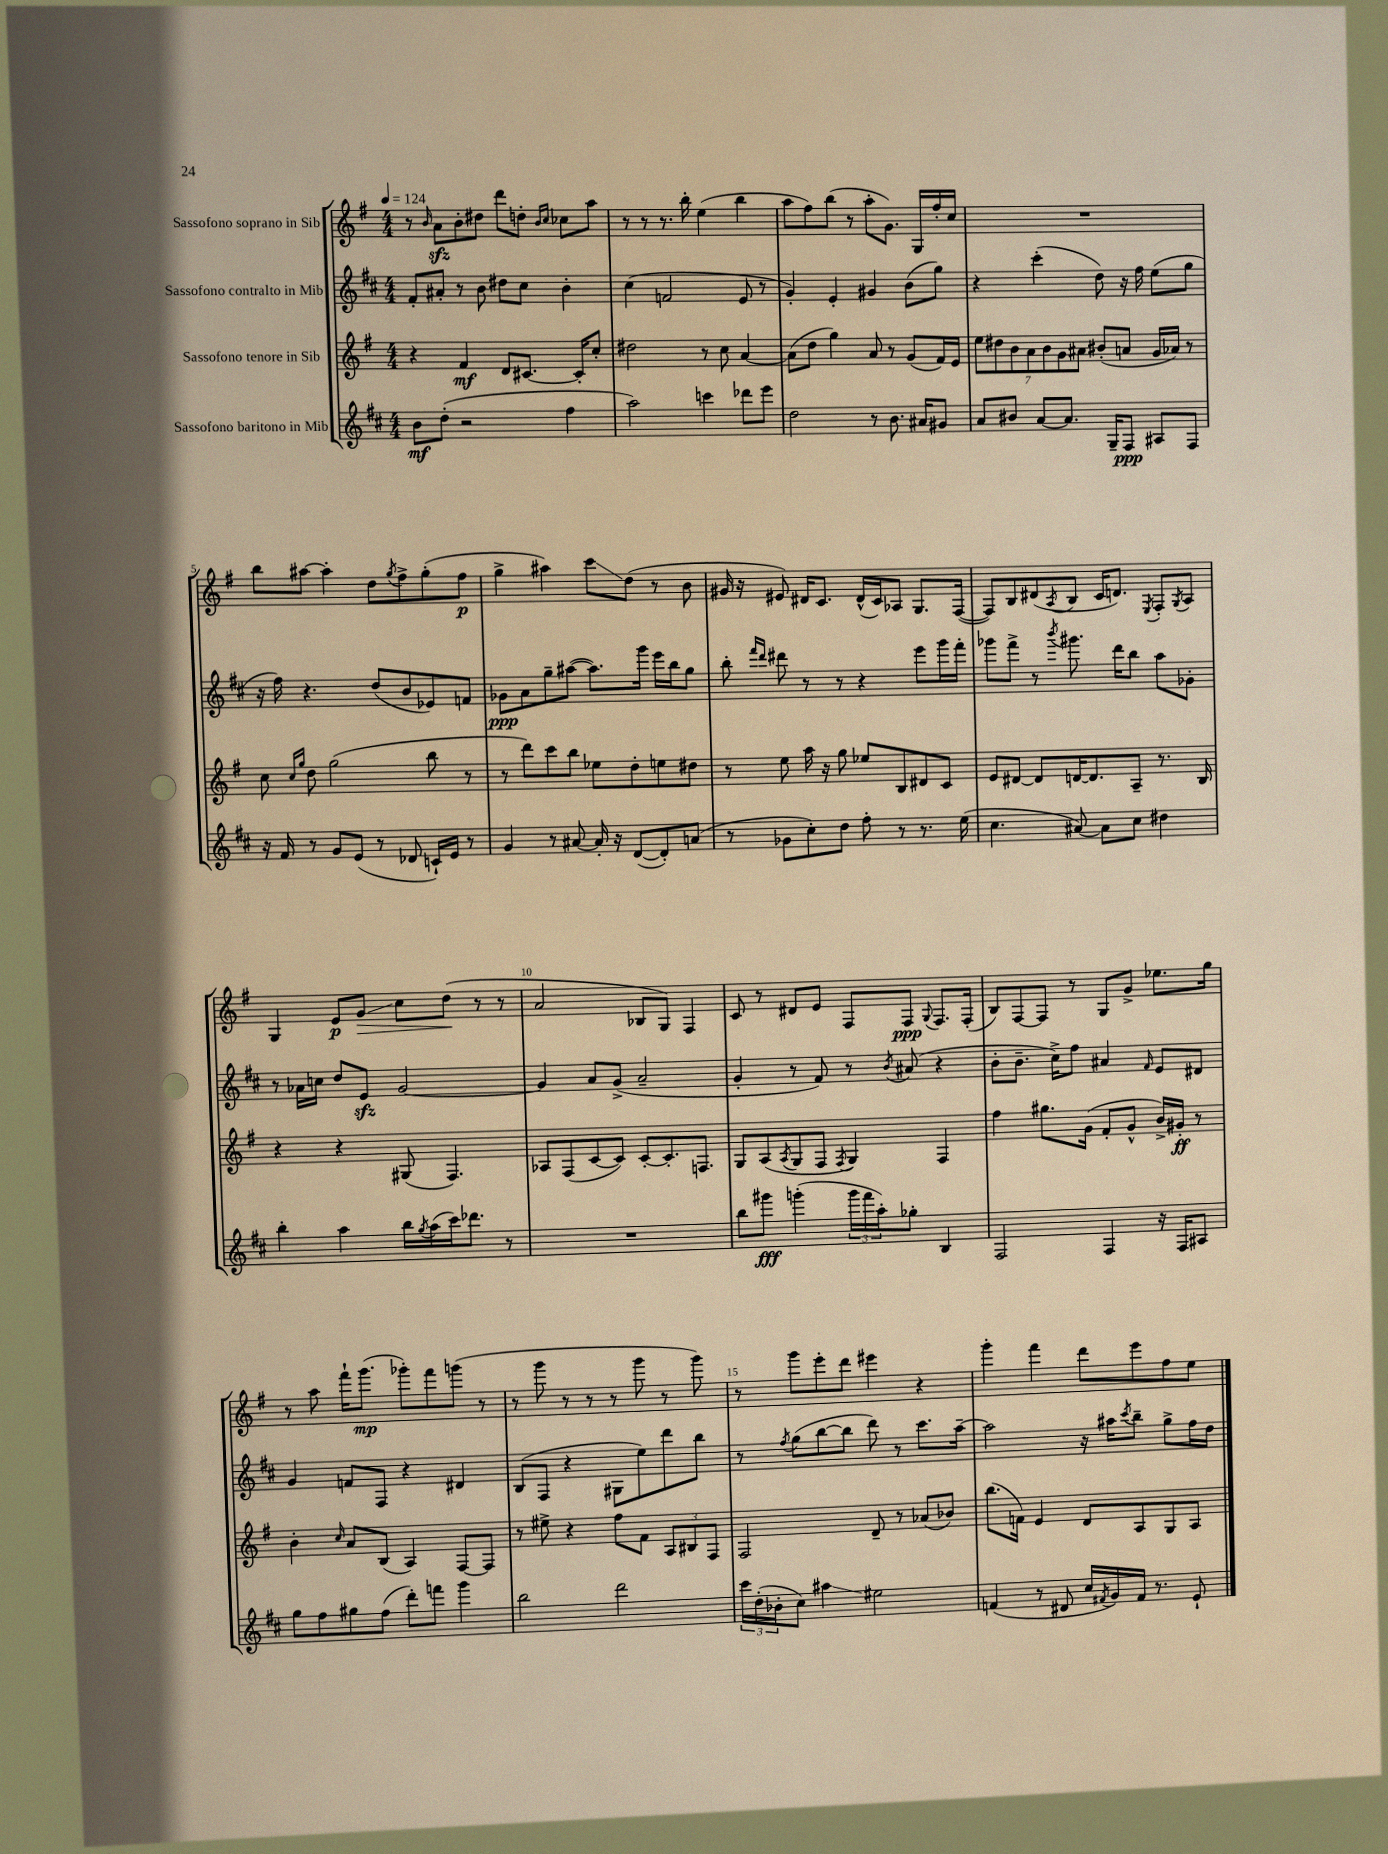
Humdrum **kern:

**kern	**kern	**kern	**kern
*staff4	*staff3	*staff2	*staff1
*clefG2	*clefG2	*clefG2	*clefG2
*k[f#c#]	*k[f#]	*k[f#c#]	*k[f#]
*M4/4	*M4/4	*M4/4	*M4/4
*MM124	*MM124	*MM124	*MM124
8b\L	4r	8f#'/L	8r
.	.	.	16qqb/
(8dd'\J	.	8a#'/J	8a\L
2r	4f#/	8r	8b'\
.	.	8b\	8dd#\J
.	8d/L	8dd#\L	8ddd\L
.	[8.c#/J	8cc#\J	8dd'\J
.	.	.	16qqb/LL
.	.	.	16qqcc/JJ
4ff#\	.	4b'\	8cc-\L
.	16c#'/]LK	.	.
.	8cc'/J	.	8aa\J
=	=	=	=
2aa\)	2dd#\	(4cc#\	8r
.	.	.	8r
.	.	2f/	8.r
.	.	.	16bb'\
4ccc\	8r	.	(4ee\
.	8cc\	.	.
8ddd-\L	[4a/	8e/	4bb\
8eee\J	.	8r	.
=	=	=	=
2dd\	(8a\]L	4g'/)	8aa\L
.	8dd\J	.	8ff#\)
.	4gg\)	4e'/	(8bb\J
.	.	.	8r
8r	8a/	4g#/	8aa'\L
8.b\	8r	.	8.g\J)
.	(8g/L	(8b\L	.
16a#/LK	.	.	16G/LL
8g#/J	16f#/L)	8gg\J)	16ff#'/
.	16e/JJ	.	16cc/JJ
=	=	=	=
8a/L	14ee\L	4r	1r
.	14dd#\	.	.
8b#/J	.	.	.
.	14b\	.	.
.	14a\	.	.
[8a/L	.	(4ccc#'\	.
.	14b\	.	.
.	14g\	.	.
8.a/]J	.	.	.
.	14a#\J	.	.
.	(8b#'/L	8dd\)	.
16G~/LK	.	.	.
8F#/J	8a/J	16r	.
.	.	16ff#\	.
8A#/L	16g/LL	(8ee\L	.
.	16a-/JJ)	.	.
8F#/J	8r	8gg\J	.
=	=	=	=
16r	8cc\	16r	8bb\L
16f#/	.	16ff#\)	.
.	16qqcc/LL	.	.
.	16qqgg/JJ	.	.
8r	8dd\	4.r	[8aa#\J
8g/L	(2gg\	.	4aa#'\]
(8e/J	.	.	.
8r	.	(8dd/L	8dd\L
.	.	.	8qgg/
8d-/	.	8b/	8ff#^\
16c`/LL)	8bb\	8e-/)	(8gg'\
16e/JJ	.	.	.
8r	8r	8f/J	8ff#\J
=	=	=	=
4g/	8r	8g-\L	4gg^\
.	8ddd\L)	8a\	.
8r	8ccc\	8gg~\	4aa#\)
[8a#/	8bb\J	([8aa#\J	.
16a#'/]	8ee-\L	8.aa#\]L)	8ccc\L
16r	.	.	.
([8d/L	8dd'\	.	(8dd\J
.	.	16ggg\Jk	.
8d'/])	8ee\	16eee\LL	8r
.	.	16bb\J	.
(8a/J	8dd#\J	8gg\J	8b\
=	=	=	=
8r	8r	8bb'\	16g#/
.	.	.	16r
.	.	16qqfff#/LL	.
.	.	16qqddd/JJ	.
8g-\L	8ee\	8ddd#\	8e#/)
8cc#'\)	16aa\	8r	16d#/LK
.	16r	.	8.c/J
8dd\J	8gg\	8r	.
8ff#'\	8ee-/L	4r	(16d#^^/LL
.	.	.	16c/J)
8r	8B/	.	8A-/J
8.r	8d#/	8eee\L	8.G/L
.	8c/J	16ggg\L	.
(16ee\	.	16fff#'\JJ	([16F#/Jk
=	=	=	=
4.cc#\	8e/L	8ggg-\L	8F#/]L)
.	[8d#/J	8fff#^\J	8B/
.	8d#/]L	8r	(8d#/
.	.	8qbbb/	8qA/
[8a#/)	[16d/K	8.ggg#\	8B/J
.	8.d/]	.	.
8a#\]L	.	.	16c/LK
.	.	16ddd\LK	8.d/J)
8cc#\J	8A~/J	8bb\J	.
.	.	.	8qE/
4dd#\	8.r	8aa\L	8F#'/L
.	.	.	8qG/
.	.	8g-'\J	8A/J
.	16B/	.	.
=	=	=	=
4bb'\	4r	8r	4G/
.	.	16a-\LL	.
.	.	16cc\JJ	.
4aa\	4r	8dd/L	8e/L
.	.	8e/J	8g/J
16bb\LL	(8G#/	[2g/	8cc\L
8qgg/	.	.	.
(16aa\	.	.	.
16ccc#\J)	4.F#/)	.	(8dd\J
8.ddd-\J	.	.	.
.	.	.	8r
8r	.	.	8r
=	=	=	=
1r	8A-/L	4g/]	2a/
.	(8F#/	.	.
.	[8c/	8a/L	.
.	8c/]J)	(8g^/J	.
.	[8c'/L	2a~/	8B-/L
.	8.c'/]	.	8G/J)
.	.	.	4F#/
.	8.F/J	.	.
=	=	=	=
8bb\L	8G/L	4g'/	8c/
8ggg#\J	(8A/	.	8r
.	8qA/	.	.
(4ggg'\	8G/	8r	8d#/L
.	8F#/J	8f#/)	8e/J
.	8qF#/	.	.
24ggg\LL	4G/)	8r	8F#/L
24fff#\	.	.	.
24aa'\J)	.	.	.
.	.	8qb/	.
8gg-'\J	.	(8a#/	8F#/J
.	.	.	8qqG/
4B/	4F#/	4r	8.F#/L
.	.	.	(16F#'/Jk
=	=	=	=
2F#/	4ff#\	8b'\L	8B/L)
.	.	8.b~\J	[8F#/
.	8.gg#\L	.	8F#/]J
.	.	16cc#^\LK)	.
.	.	8ff#\J	8r
.	(16g\Jk	.	.
4F#/	8f#'/L	4a#/	8G/L
.	8g^^/J	.	8g^/J
.	.	16qqf#/	.
16r	16b^/LL)	8e/L	8.ee-\L
16F#/LK	16g#'/JJ	.	.
8A#/J	8r	8d#/J	.
.	.	.	16gg\Jk
=	=	=	=
8gg\L	4b'\	4g/	8r
8ff#\	.	.	8aa\
.	16qqcc/	.	.
8gg#\	8a/L	8f/L	16fff#`\LK
.	.	.	(8.ggg\J
(8ff#\J	(8B/J	8F#/J	.
8ddd'\L)	4A/)	4r	8ggg-'\L)
8fff\J	.	.	8fff#\
4ggg\	[8F#/L	4d#/	(8ggg\J
.	8F#/]J	.	8r
=	=	=	=
2bb\	8r	(8B/L	8r
.	8ee#^\	8F#/J	8ggg\
.	4r	4r	8r
.	.	.	8r
2ddd\	8ff#\L	8G#\L	8r
.	8f#\J	8ee\)	8ggg\
.	12A/L	8ddd\	8r
.	12B#/	.	.
.	.	8bb\J	8ggg\)
.	12F#/J	.	.
=	=	=	=
24ccc#\LL	2F#/	8r	8r
(24dd'\	.	.	.
24b-'\J	.	.	.
.	.	8qff#/	.
8cc#\J)	.	(8gg\L	8ggg\L
4aa#\	.	[8bb\	8eee'\
.	.	8bb\]J	8ddd\J
2ee#\	8d~/	8ddd\)	4eee#\
.	8r	8r	.
.	(8a-/L	8.ccc#\L	4r
.	8b-/J)	.	.
.	.	[16aa~\Jk	.
=	=	=	=
(4f/	(8.bb\L	2aa\]	4ggg'\
.	16f\Jk)	.	.
8r	4e/	.	4fff#\
8d#/	.	.	.
16cc#/LL	8d/L	16r	8ddd\L
8qf#/	.	.	.
16g/)	.	16aa#\LK	.
.	.	8qccc#/	.
16f#/JJ	8A/	8bb~\J	8eee\
8.r	.	.	.
.	8G/	8gg^\L	8ff#\
8e`/	8A/J	16ff#\L	8ee\J
.	.	16dd\JJ	.
==	==	==	==
*-	*-	*-	*-
